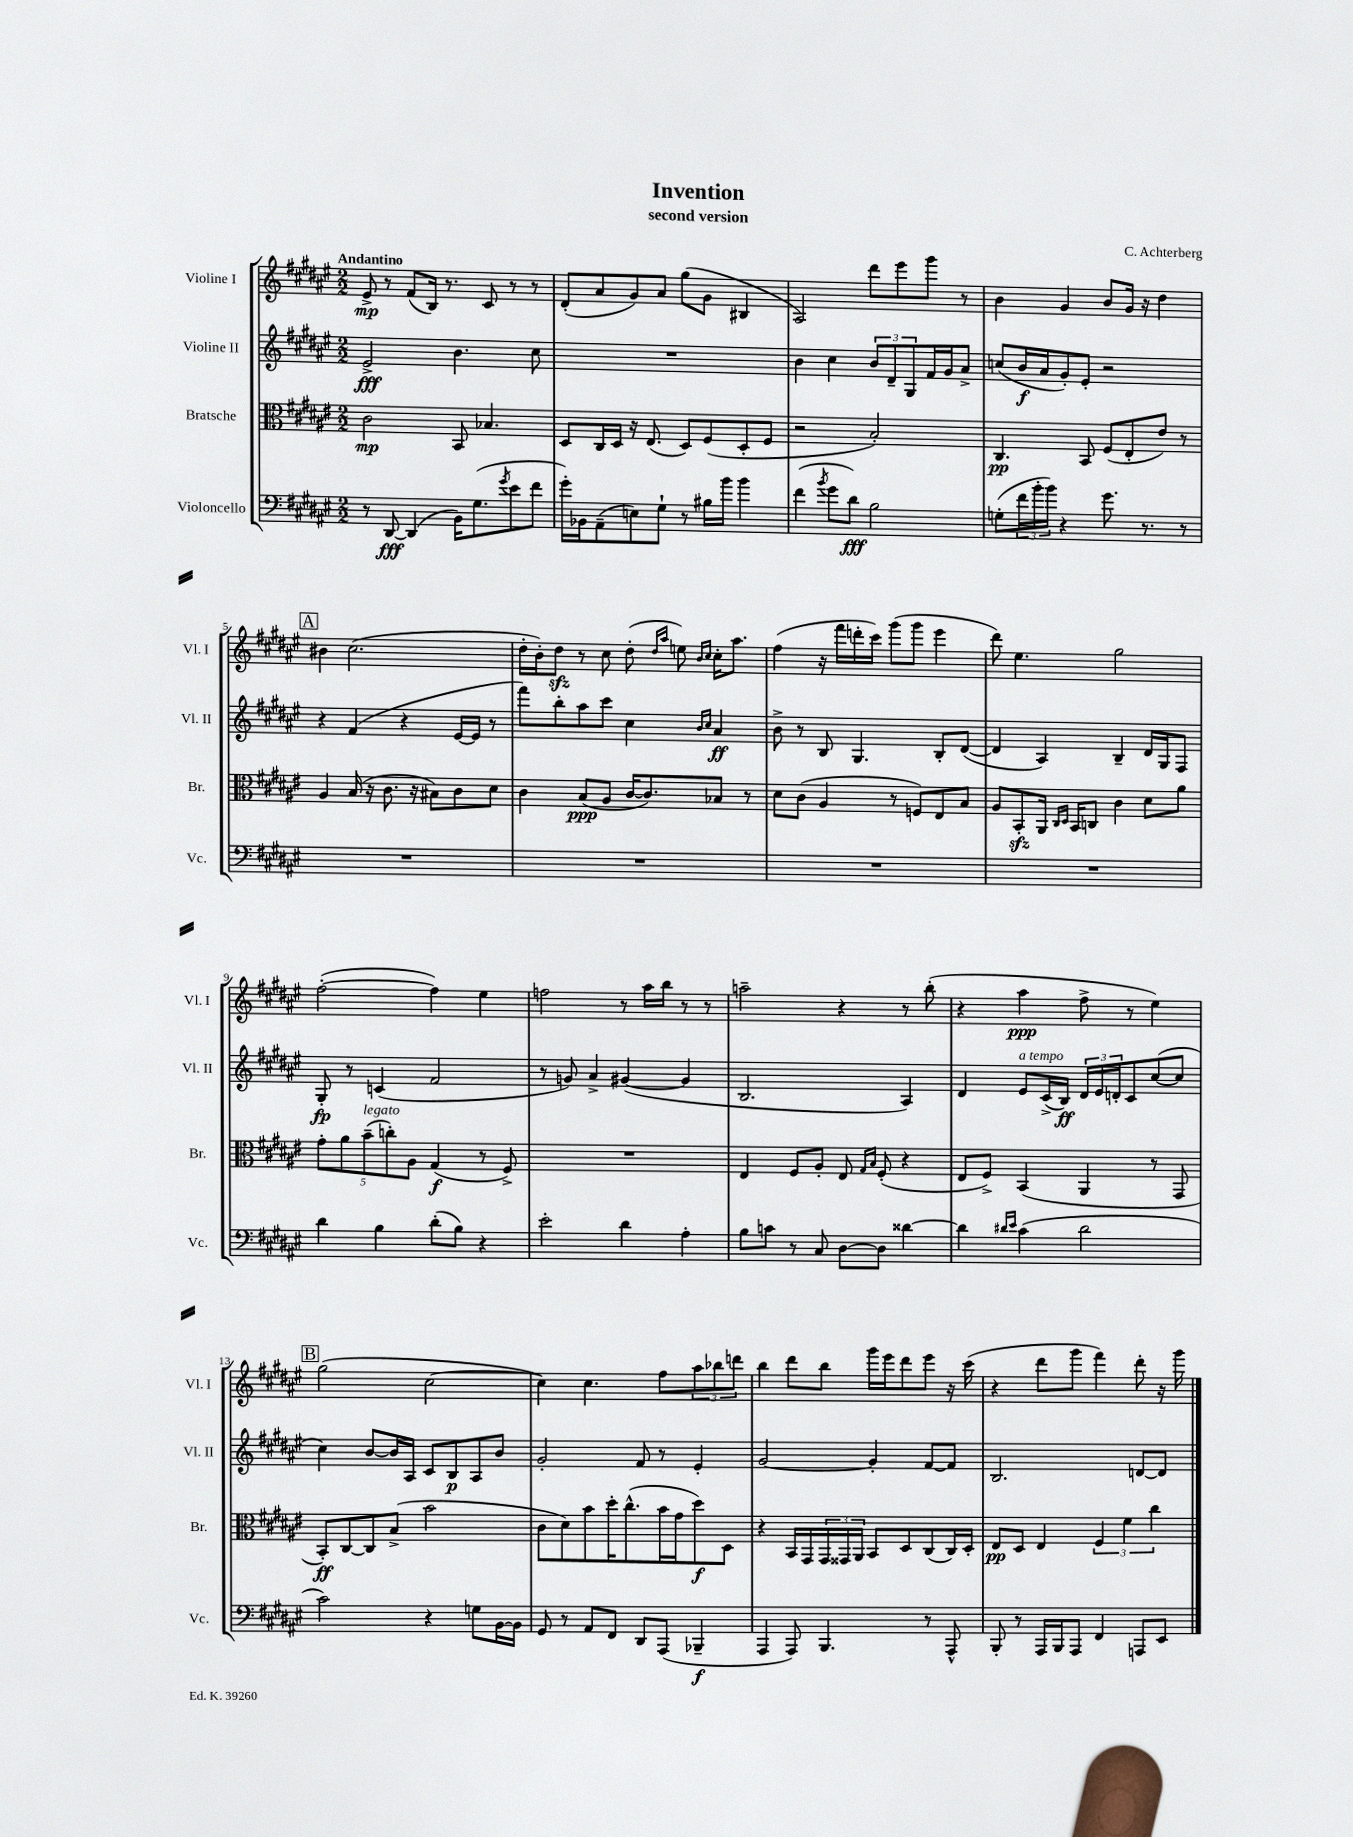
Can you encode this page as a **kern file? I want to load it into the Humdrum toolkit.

**kern	**kern	**kern	**kern
*staff4	*staff3	*staff2	*staff1
*clefF4	*clefC3	*clefG2	*clefG2
*k[f#c#g#d#a#e#]	*k[f#c#g#d#a#e#]	*k[f#c#g#d#a#e#]	*k[f#c#g#d#a#e#]
*M2/2	*M2/2	*M2/2	*M2/2
8r	2c#	2e#^	8e#^
[8DD#	.	.	8r
(4DD#]	.	.	(8f#
.	.	.	16B)
.	.	.	8.r
16BB)	8BB	4.b	.
(8.G#	.	.	.
.	4.B-	.	8c#
8qg#	.	.	.
8e#	.	.	8r
8f#	.	8cc#	8r
=	=	=	=
16g#')	8D#	1r	(8d#'
16BB-	.	.	.
(8AA#~	16C#	.	8a#
.	16D#	.	.
8E)	16r	.	8g#)
.	(8.E#	.	.
8G#`	.	.	8a#
8r	8D#)	.	(8gg#
16B#	(8F#	.	8g#
16b	.	.	.
4b	8D#'	.	4B#
.	8F#	.	.
=	=	=	=
(4f#	2r	4b	2A#)
8qb	.	.	.
8g#	.	4cc#	.
8d#)	.	.	.
2B	2B')	12b	8ddd#
.	.	12d#~	.
.	.	.	8eee#
.	.	12G#	.
.	.	16f#	8ggg#
.	.	16g#	.
.	.	8a#^	8r
=	=	=	=
(8G'	4.C#	(8cc	4b
24f#	.	16b	.
24b'	.	.	.
.	.	16a#	.
24b)	.	.	.
4r	.	8g#')	4g#
.	8BB	8e#'	.
8.g#	(8F#	2r	8b
.	8E#'	.	16g#
8.r	.	.	16r
.	8e#)	.	4dd#
8r	8r	.	.
=	=	=	=
1r	4A#	4r	4b#
.	(16B	(4f#	(2.cc#
.	16r	.	.
.	8.c#	.	.
.	.	4r	.
.	16r	.	.
.	8B#)	.	.
.	8c#	[16e#	.
.	.	16e#]	.
.	8d#	8r	.
=	=	=	=
1r	4c#	8fff#)	16dd#'
.	.	.	16b')
.	.	8bb'	8dd#
.	(8B	8aa#	8r
.	8A#	8ccc#	8cc#
.	[16c#	4cc#	(8dd#'
.	8.c#])	.	.
.	.	.	16qqdd#
.	.	.	16qqaa#
.	.	.	8ee)
.	.	16qqb	16qqb
.	.	16qqcc#	16qqcc#
.	8B-	4a#	16cc#'
.	.	.	8.aa#
.	8r	.	.
=	=	=	=
1r	8d#	8b^	(4ff#
.	(8c#	8r	.
.	4A#	8B	16r
.	.	.	16fff#
.	.	4.G#	16ddd'
.	.	.	16ccc#)
.	8r	.	(8ggg#
.	8F)	.	8ggg#
.	8E#	8B'	4eee#
.	8B	([8d#	.
=	=	=	=
1r	8A#	4d#]	8ddd#)
.	8BB'	.	4.ee#
.	16AA#	4A#)	.
.	16qqC#	.	.
.	16qqD#	.	.
.	16BB	.	.
.	8C	.	.
.	4c#	4B~	2gg#
.	8d#	16d#	.
.	.	16G#	.
.	8a#	8F#	.
=	=	=	=
4d#	10g#'	8G#'	([2ff#'
.	10a#	.	.
.	.	8r	.
.	(10b~	.	.
4B	.	(4c	.
.	10cc')	.	.
.	10A#	.	.
(8d#'	(4G#	2f#	4ff#])
8B)	.	.	.
4r	8r	.	4ee#
.	8F#^)	.	.
=	=	=	=
2e#'	1r	8r	2ff
.	.	8g)	.
.	.	4a#^	.
4d#	.	([4g#	8r
.	.	.	16aa#
.	.	.	16bb
4A#'	.	4g#]	8r
.	.	.	8r
=	=	=	=
8B	4E#	2.B	2aa~
8c	.	.	.
8r	8F#	.	.
8C#	8A#'	.	.
[8D#	8E#	.	4r
.	16qqG#	.	.
.	16qqB	.	.
8D#]	(8F#'	.	.
[4d##	4r	4A#)	8r
.	.	.	(8bb'
=	=	=	=
4d##]	8E#	4d#	4r
.	8F#^)	.	.
16qqd#	.	.	.
16qqe#	.	.	.
(4c#	(4BB	8e#	4aa#
.	.	(16c#^	.
.	.	16B)	.
2d#	4AA#	24d#	8ff#^
.	.	24e#	.
.	.	24d'	.
.	.	8c#	8r
.	8r	([8cc#	4ee#)
.	8GG#	8cc#]	.
=	=	=	=
2c#)	8BB')	4cc#)	(2gg#
.	[8C#	.	.
.	8C#]	[8b	.
.	(8B^	16b]	.
.	.	16A#	.
4r	2b	8c#	[2cc#
.	.	8B	.
8G	.	8A#	.
[16BB	.	8b	.
16BB]	.	.	.
=	=	=	=
8GG#	8c#	2g#'	4cc#])
8r	8d#)	.	.
8AA#	8b	.	4.cc#
8FF#	16dd#'	.	.
.	(8.cc#^^	.	.
8DD#	.	8f#	.
(8AAA#	16b	8r	8ff#
.	16g#	.	.
4BBB-~	8dd#)	4e#'	12aa#
.	.	.	12bb-
.	8D#	.	.
.	.	.	12ddd
=	=	=	=
4AAA#	4r	[2g#	4bb
8AAA#)	16BB	.	8ddd#
.	16GG#	.	.
4.BBB	24GG#	.	8bb
.	24GG##	.	.
.	24AA#	.	.
.	8BB	4g#']	16ggg#
.	.	.	16eee#
.	8D#	.	8ddd#
8r	(8C#	[8f#	8eee#
8AAA#^^	16C#)	8f#]	16r
.	16D#'	.	(16ccc#
=	=	=	=
8BBB'	8E#	2.B	4r
8r	8D#	.	.
16AAA#	4E#	.	8ddd#
16BBB	.	.	.
8AAA#	.	.	8ggg#
4FF#	6F#	.	4fff#)
.	6f#	.	.
8AAA	.	[8d	8ddd#'
.	6cc#	.	.
8EE#	.	8d]	16r
.	.	.	16ggg#
==	==	==	==
*-	*-	*-	*-
